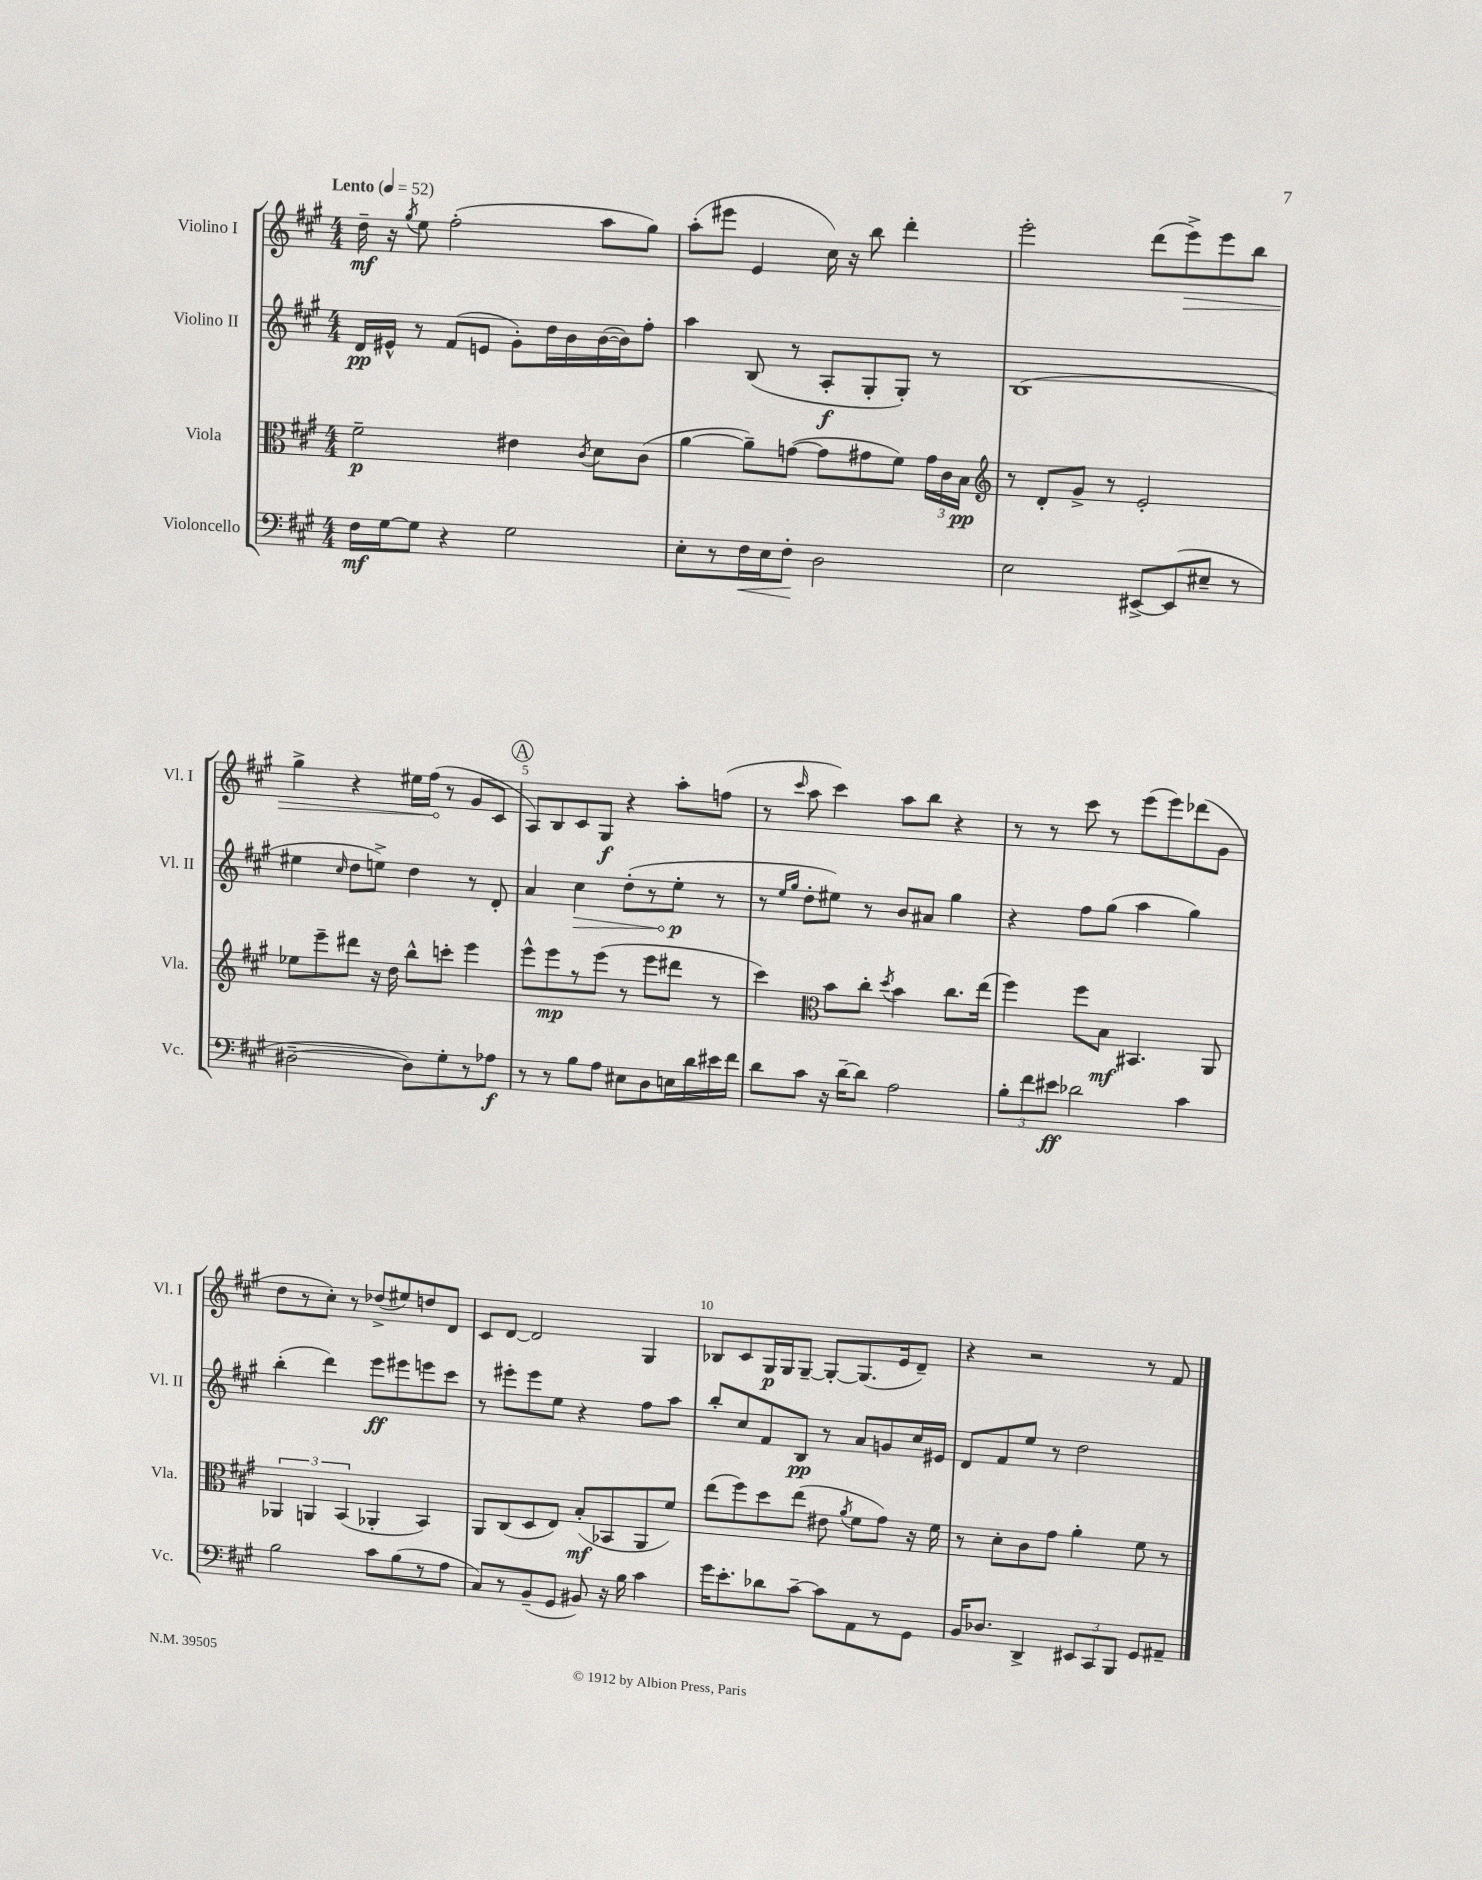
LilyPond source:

<<
\new StaffGroup <<
\new Staff = "s0" \with { instrumentName = "Violino I" shortInstrumentName = "Vl. I" } {
    \clef treble \key a \major \numericTimeSignature \time 4/4 \tempo "Lento" 4 = 52
    \autoBeamOff d''16--\mf r16 \acciaccatura { gis''8 } e''8 fis''2-.( a''8[ gis''8]) |
    a''8[-.( eis'''8] e'4 cis''16) r16 b''8 d'''4-. |
    e'''2-. d'''8[( \once \override Hairpin.circled-tip = ##t e'''8->\>) e'''8 b''8] |
    gis''4-> r4 eis''16[ fis''16]\!( r8 gis'8[ cis'8] |
    \mark \markup { \circle "A" } a8[) b8 cis'8 gis8]\f r4 a''8[-. f''8]( |
    r8 \grace { cis'''16 } a''8 cis'''4) a''8[ b''8] r4 |
    r8 r8 cis'''8 r8 e'''8[( e'''8) des'''8( gis'8] |
    d''8[ r8 cis''8]-.) r8 des''8[->( eis''8) d''8 d'8] |
    cis'8[ d'8]~ d'2 gis4 |
    bes8[ cis'8 gis16\p gis16 gis8]~-- gis8[~-. gis8.( e'16 d'8]--) |
    r4 r2 r8 fis'8 \bar "|." |
}
\new Staff = "s1" \with { instrumentName = "Violino II" shortInstrumentName = "Vl. II" } {
    \clef treble \key a \major \numericTimeSignature \time 4/4
    \autoBeamOff d'16[\pp eis'16]-^ r8 fis'8[( e'8] gis'8[-.) d''16 b'16 b'16~( b'16) fis''8]-. |
    a''4 b8( r8 a8[-.\f gis8-. gis8]-.) r8 |
    b1( |
    eis''4 \grace { cis''16 } d''8[ e''8]->) d''4 r8 d'8-. |
    \mark \markup { \circle "A" } a'4 \once \override Hairpin.circled-tip = ##t cis''4\> d''8[-.( r8 e''8]-.\p\! r8 |
    r8 \grace { e''16[ gis''16] } d''8[-. eis''8]) r8 b'8[ ais'8] gis''4 |
    r4 fis''8[ gis''8]( a''4 gis''4) |
    b''4-.( d'''4) e'''8[\ff eis'''8 e'''8 cis'''8] |
    r8 eis'''8[-. eis'''8 e''8] r4 fis''8[ a''8] |
    b''8[-. cis''8 fis'8 b8]\pp r8 a'8[ g'8 cis''16 eis'16] |
    d'8[ fis'8 e''8] r8 d''2 \bar "|." |
}
\new Staff = "s2" \with { instrumentName = "Viola" shortInstrumentName = "Vla." } {
    \clef alto \key a \major \numericTimeSignature \time 4/4
    \autoBeamOff fis'2--\p eis'4 \acciaccatura { cis'8 } d'8[ cis'8]( |
    a'4~ a'8[--) g'8]~( g'8[ gis'8 fis'8]) \tuplet 3/2 { gis'16[ cis'16 b16]\pp } |
    \clef treble r8 d'8[-. gis'8]-> r8 e'2-. |
    ees''8[ e'''8-- dis'''8] r16 d''16 b''8[-^ c'''8]-. e'''4 |
    \mark \markup { \circle "A" } e'''8[-^ e'''8\mp r8 e'''8]( r8 e'''8[ dis'''8] r8 |
    cis'''4) \clef alto b'8[ cis''8]-. \acciaccatura { d''8 } b'4 cis''8.[ e''16]( |
    fis''4) fis''8[ b8]\mf bis,4. a,8 |
    \tuplet 3/2 { aes,4 a,4 b,4( } aes,4-. b,4) |
    a,8[ cis8( d8 e8]) b8[-.\mf( bes,8 a,8 fis'8]) |
    e''8[( fis''8) d''8 e''8]( eis'8 \acciaccatura { a'8 } fis'8[ gis'8]) r16 fis'16 |
    r8 d'8[-. cis'8 gis'8] a'4-. fis'8 r8 \bar "|." |
}
\new Staff = "s3" \with { instrumentName = "Violoncello" shortInstrumentName = "Vc." } {
    \clef bass \key a \major \numericTimeSignature \time 4/4
    \autoBeamOff fis16[\mf gis16~ gis8] r4 gis2 |
    e8[-. r8 fis16\< e16 fis8]-.\! d2 |
    e2 eis,8[~-> eis,8( eis8]-- r8 |
    dis2~-- dis8[) gis8-. r8 aes8]\f |
    \mark \markup { \circle "A" } r8 r8 b8[ a8] eis8[ d8 e16 d'16 eis'16 fis'16] |
    d'8[ cis'8] r16 d'16[~-- d'8] a2 |
    \tuplet 3/2 { b8[-. fis'8 eis'8]\ff } des'2 cis'4 |
    b2 cis'8[ b8( r8 a8] |
    cis8[) r8 b,8--( gis,8] bis,8) r16 b16 cis'4 |
    gis'16[ e'8.-. des'8 cis'8]~-- cis'8[ a,8 r8 gis,8] |
    b,16[ des8.] d,4-> \tuplet 3/2 { eis,8[ cis,8 b,,8] } gis,8[ ais,8]-- \bar "|." |
}
>>
>>
\layout { \context { \Score \override BarNumber.break-visibility = ##(#f #t #t) barNumberVisibility = #(every-nth-bar-number-visible 5) } }
